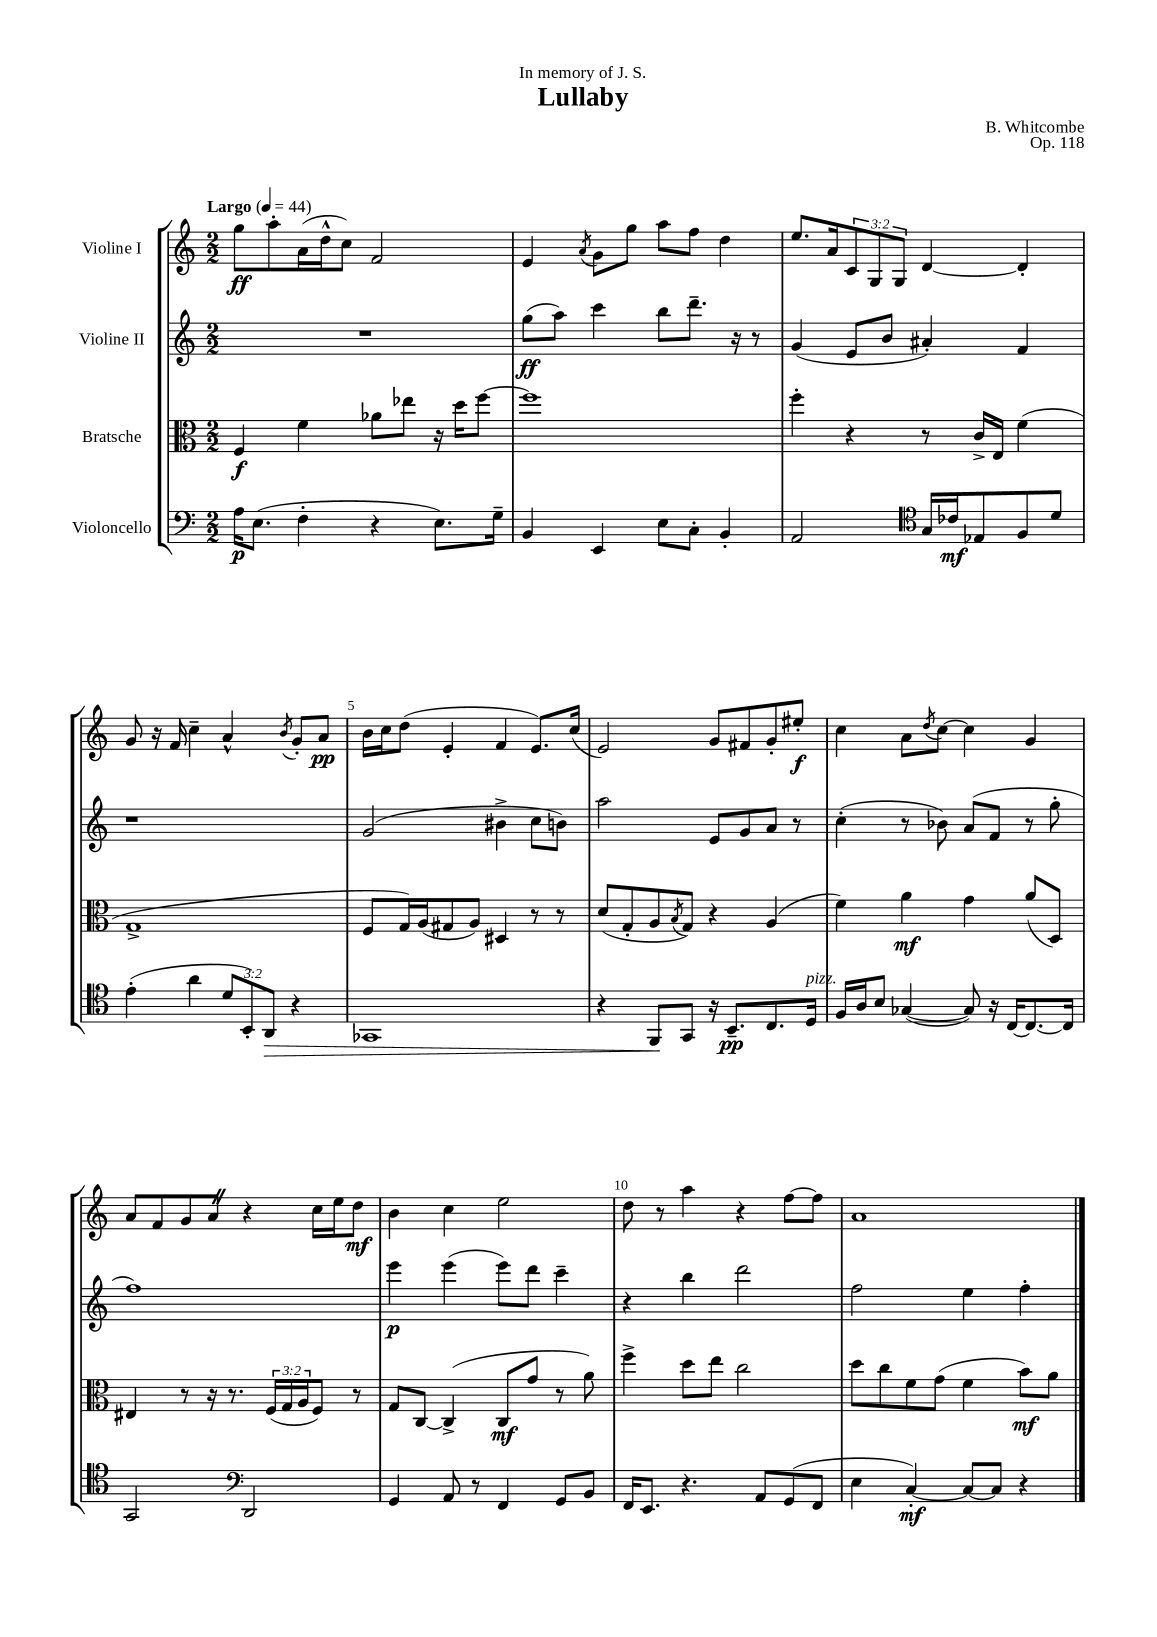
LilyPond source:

\header { title = "Lullaby" composer = "B. Whitcombe" dedication = "In memory of J. S." opus = "Op. 118" }
<<
\new StaffGroup <<
\new Staff = "s0" \with { instrumentName = "Violine I" } {
    \clef treble \key c \major \numericTimeSignature \time 2/2 \override Staff.TupletNumber.text = #tuplet-number::calc-fraction-text \tempo "Largo" 4 = 44
    g''8\ff a''8-. a'16( d''16-^ c''8) f'2 |
    e'4 \acciaccatura { a'8 } g'8 g''8 a''8 f''8 d''4 |
    e''8. a'16 \tuplet 3/2 { c'8 g8 g8 } d'4~ d'4-. |
    g'8 r16 f'16 c''4-- a'4-^ \acciaccatura { b'8 } g'8-. a'8\pp |
    b'16 c''16 d''8( e'4-. f'4 e'8.) c''16( |
    e'2) g'8 fis'8 g'8-. eis''8-.\f |
    c''4 a'8 \acciaccatura { d''8 } c''8~ c''4 g'4 |
    a'8 f'8 g'8 a'8 \once \override BreathingSign.text = \markup { \musicglyph "scripts.caesura.straight" } \breathe r4 c''16 e''16 d''8\mf |
    b'4 c''4 e''2 |
    d''8 r8 a''4 r4 f''8~ f''8 |
    a'1 \bar "|." |
}
\new Staff = "s1" \with { instrumentName = "Violine II" } {
    \clef treble \key c \major \numericTimeSignature \time 2/2
    R1 |
    g''8\ff( a''8) c'''4 b''8 d'''8.-- r16 r8 |
    g'4( e'8 b'8 ais'4-.) f'4 |
    r1 |
    g'2( bis'4-> c''8 b'8) |
    a''2 e'8 g'8 a'8 r8 |
    c''4-.( r8 bes'8) a'8( f'8 r8 g''8-. |
    f''1) |
    e'''4\p e'''4( e'''8) d'''8 c'''4-- |
    r4 b''4 d'''2 |
    f''2 e''4 f''4-. \bar "|." |
}
\new Staff = "s2" \with { instrumentName = "Bratsche" } {
    \clef alto \key c \major \numericTimeSignature \time 2/2 \override Staff.TupletNumber.text = #tuplet-number::calc-fraction-text
    f4\f f'4 aes'8 ees''8 r16 d''16 f''8~ |
    f''1 |
    f''4-. r4 r8 c'16-> e16 f'4( |
    g1-> |
    f8 g16) a16( gis8 a8) dis4 r8 r8 |
    d'8( g8-. a8 \acciaccatura { b8 } g8) r4 a4( |
    f'4) a'4\mf g'4 a'8( d8) |
    eis4 r8 r16 r8. \tuplet 3/2 { f16( g16 a16 } f8) r8 |
    g8 c8~ c4->( c8\mf g'8 r8 a'8) |
    f''4-> d''8 e''8 c''2 |
    d''8 c''8 f'8 g'8( f'4 b'8\mf) a'8 \bar "|." |
}
\new Staff = "s3" \with { instrumentName = "Violoncello" } {
    \clef bass \key c \major \numericTimeSignature \time 2/2 \override Staff.TupletNumber.text = #tuplet-number::calc-fraction-text
    a16\p e8.( f4-. r4 e8.) g16-- |
    b,4 e,4 e8 c8-. b,4-. |
    a,2 \clef tenor g16 ces'16\mf ees8 f8 d'8 |
    e'4-.( a'4 \tuplet 3/2 { d'8 b,8-.) a,8\> } r4 |
    ges,1 |
    r4 f,8\! g,8 r16 b,8.--\pp c8. d16^\markup { \italic "pizz." } |
    f16 a16 b8 ges4~( ges8) r16 c16~ c8.~ c16 |
    g,2 \clef bass d,2 |
    g,4 a,8 r8 f,4 g,8 b,8 |
    f,16 e,8. r4. a,8 g,8( f,8 |
    e4 c4~-.\mf) c8~ c8 r4 \bar "|." |
}
>>
>>
\layout { \context { \Score \override BarNumber.break-visibility = ##(#f #t #t) barNumberVisibility = #(every-nth-bar-number-visible 5) } }
